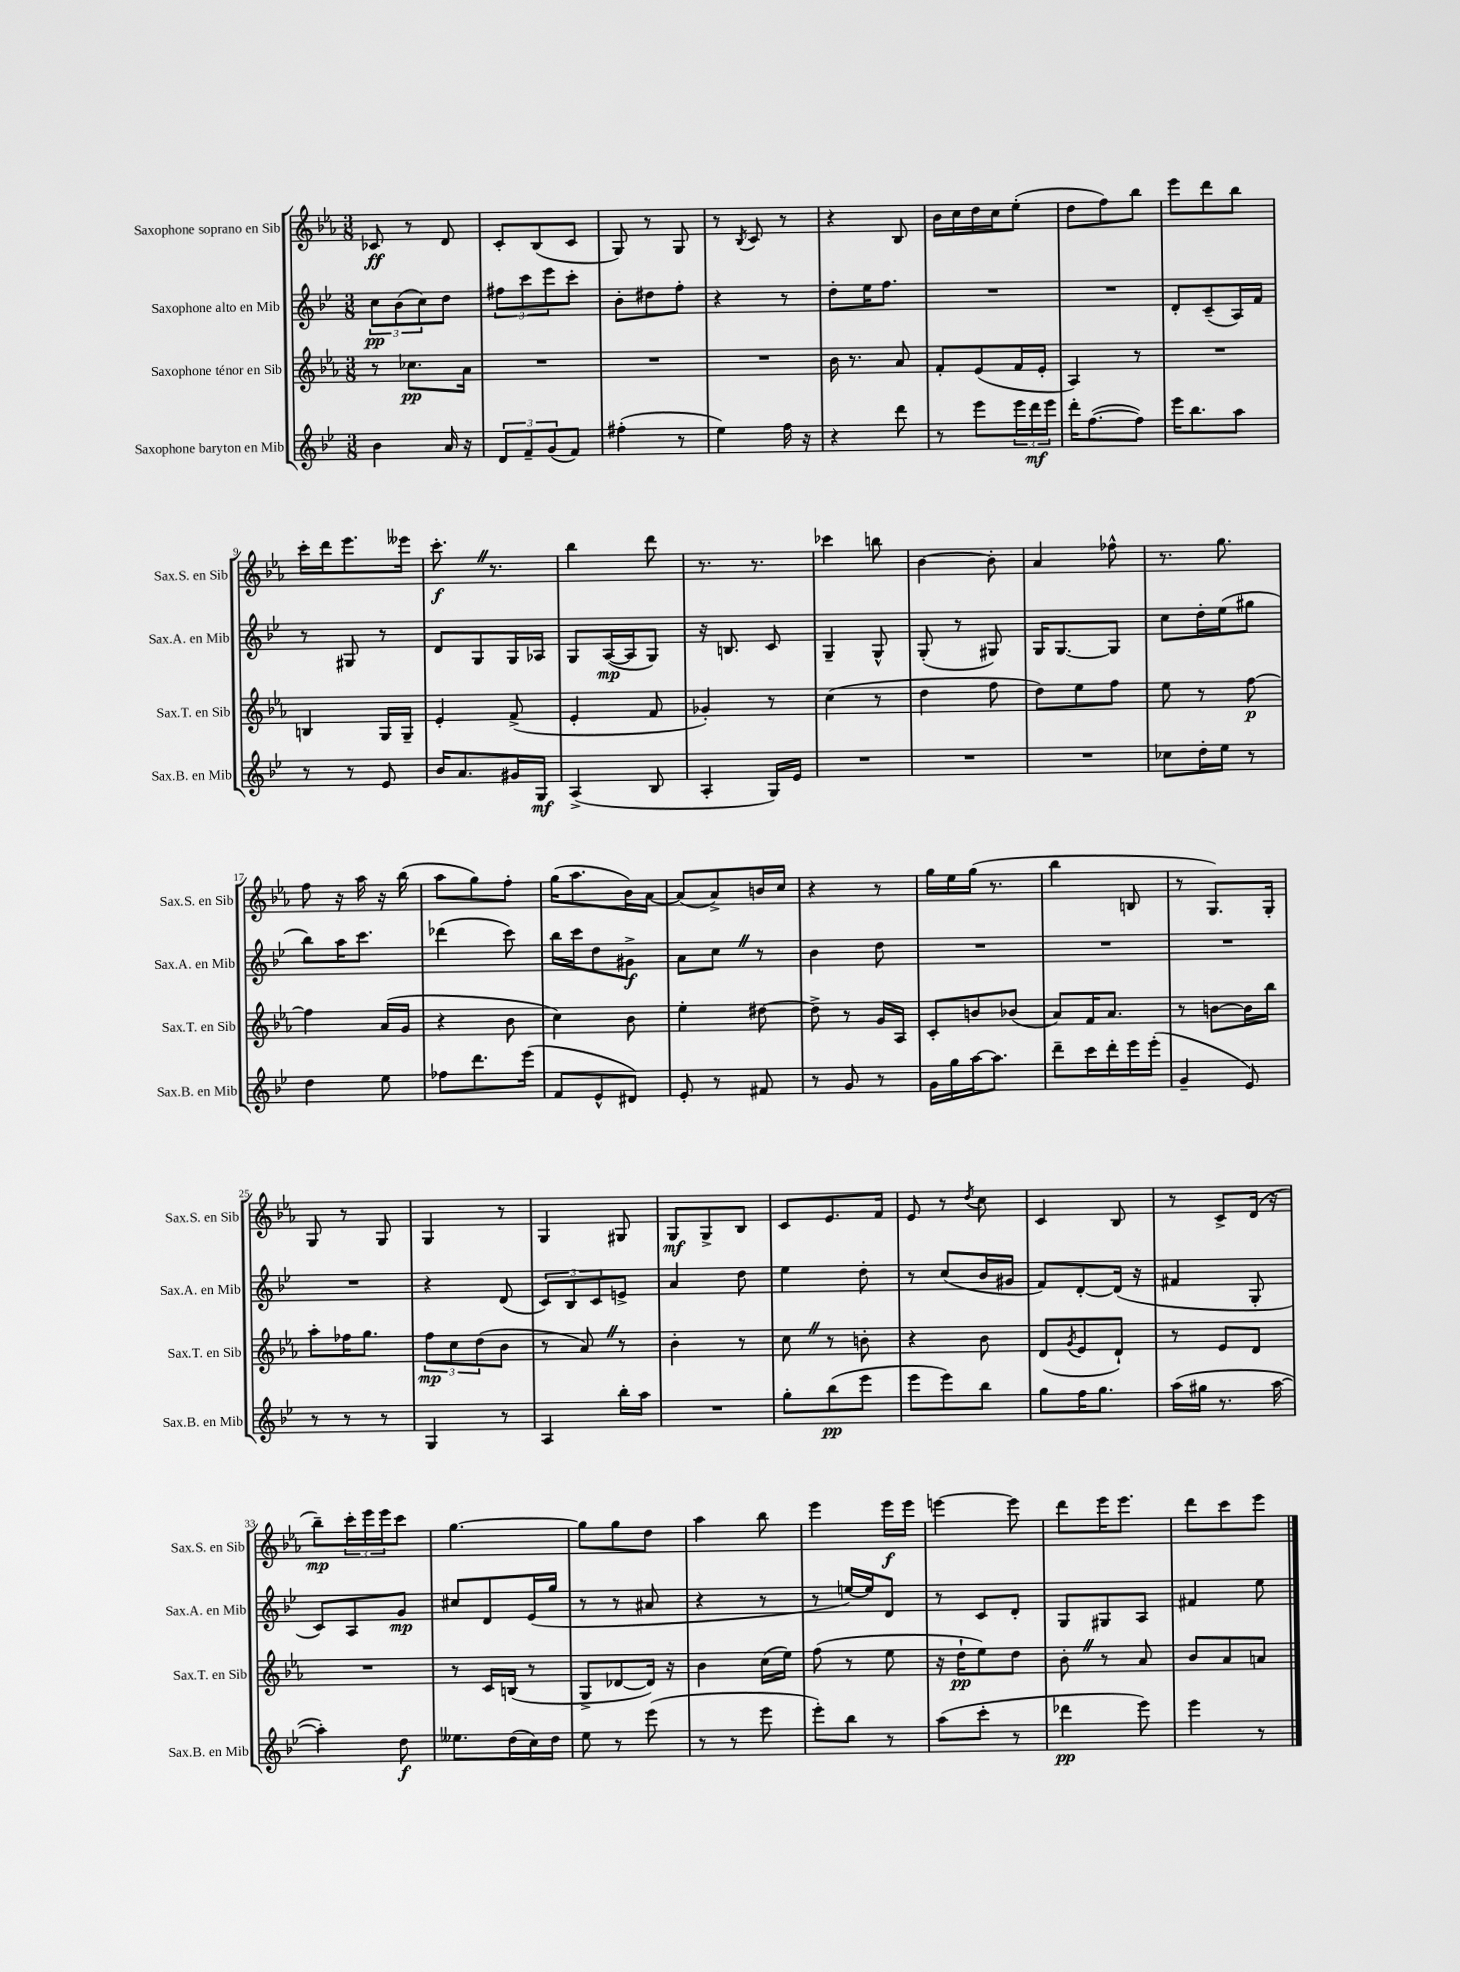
<<
\new StaffGroup <<
\new Staff = "s0" \with { instrumentName = "Saxophone soprano en Sib" shortInstrumentName = "Sax.S. en Sib" } {
    \clef treble \key ees \major \numericTimeSignature \time 3/8
    ces'8\ff r8 d'8 |
    c'8-. bes8( c'8 |
    g8) r8 g8 |
    r8 \acciaccatura { bes8 } c'8 r8 |
    r4 bes8 |
    bes'16 c''16 d''16 c''16 ees''8-.( |
    d''8 f''8) bes''8 |
    ees'''8 d'''8 bes''8 |
    c'''16-. d'''16 ees'''8. eeses'''16 |
    c'''8.-.\f \once \override BreathingSign.text = \markup { \musicglyph "scripts.caesura.straight" } \breathe r8. |
    bes''4 d'''8 |
    r8. r8. |
    ces'''4 b''8 |
    bes'4~ bes'8-. |
    aes'4 fes''8-^ |
    r8. g''8. |
    f''8 r16 aes''16 r16 bes''16( |
    aes''8 g''8) f''8-. |
    g''16( aes''8. bes'16) aes'16~ |
    aes'8( aes'8->) b'16 c''16 |
    r4 r8 |
    g''16 ees''16 g''16( r8. |
    bes''4 b8 |
    r8 g8.) g16-. |
    g8 r8 g8 |
    g4 r8 |
    g4 gis8 |
    g8\mf g8-> bes8 |
    c'8 ees'8. f'16 |
    ees'8 r8 \acciaccatura { d''8 } c''8 |
    c'4 bes8 |
    r8 c'8-> d'16( r16 |
    bes''8--\mp) \tuplet 3/2 { c'''16-. ees'''16 ees'''16 } c'''8 |
    g''4.~ |
    g''8 g''8 d''8 |
    aes''4 bes''8 |
    ees'''4 ees'''16\f ees'''16 |
    e'''4~ e'''8 |
    d'''8 ees'''16 ees'''8. |
    d'''8 c'''8 ees'''8 \bar "|." |
}
\new Staff = "s1" \with { instrumentName = "Saxophone alto en Mib" shortInstrumentName = "Sax.A. en Mib" } {
    \clef treble \key bes \major \numericTimeSignature \time 3/8
    \tuplet 3/2 { c''8\pp bes'8( c''8) } d''8 |
    \tuplet 3/2 { fis''8 c'''8 ees'''8 } c'''8-. |
    bes'8-. dis''8 f''8-. |
    r4 r8 |
    d''8-. ees''16 f''8. |
    R4. |
    R4. |
    d'8-. c'8--( a16) f'16 |
    r8 gis8 r8 |
    d'8 g8 g16 aes16 |
    g8 a16~\mp( a16 g8) |
    r16 b8. c'8 |
    g4-- g8-^ |
    g8-.( r8 gis8) |
    g16 g8.~ g8 |
    c''8 d''16-. ees''16( gis''8 |
    bes''8) a''16 c'''8. |
    des'''4( c'''8) |
    bes''16 c'''16 d''8 gis'8->\f |
    a'8 c''8 \once \override BreathingSign.text = \markup { \musicglyph "scripts.caesura.straight" } \breathe r8 |
    bes'4 d''8 |
    R4. |
    R4. |
    R4. |
    R4. |
    r4 d'8( |
    \tuplet 3/2 { c'8) bes8 c'8 } e'8-> |
    a'4 d''8 |
    ees''4 d''8-. |
    r8 c''8( bes'16 gis'16 |
    f'8) d'8~-. d'16( r16 |
    fis'4 g8-. |
    c'8) a8 g'8\mp |
    cis''8 d'8 ees'16( g''16 |
    r8 r8 ais'8 |
    r4 r8 |
    r8 e''16~) e''16 d'8 |
    r8 c'8 d'8-. |
    g8 gis8 a8 |
    fis'4 ees''8 \bar "|." |
}
\new Staff = "s2" \with { instrumentName = "Saxophone ténor en Sib" shortInstrumentName = "Sax.T. en Sib" } {
    \clef treble \key ees \major \numericTimeSignature \time 3/8
    r8 ces''8.\pp aes'16 |
    R4. |
    R4. |
    R4. |
    bes'16 r8. aes'8 |
    f'8-. ees'8( f'16 ees'16-. |
    aes4) r8 |
    R4. |
    b4 g16 g16-- |
    ees'4-. f'8->( |
    ees'4-. f'8 |
    ges'4-.) r8 |
    c''4( r8 |
    d''4 f''8 |
    d''8) ees''8 f''8 |
    ees''8 r8 f''8~\p |
    f''4 aes'16( g'16 |
    r4 bes'8 |
    c''4) bes'8 |
    ees''4-. dis''8~ |
    dis''8-> r8 g'16 aes16 |
    c'8-. b'8 bes'8( |
    aes'8) f'16 aes'8. |
    r8 b'8~ b'16 bes''16 |
    aes''8-. fes''16 g''8. |
    \tuplet 3/2 { f''8\mp c''8 d''8( } bes'8 |
    r8 aes'8) \once \override BreathingSign.text = \markup { \musicglyph "scripts.caesura.straight" } \breathe r8 |
    bes'4-. r8 |
    c''8 \once \override BreathingSign.text = \markup { \musicglyph "scripts.caesura.straight" } \breathe r8 b'8-. |
    r4 bes'8 |
    d'8( \acciaccatura { g'8 } ees'8 d'8-!) |
    r8 ees'8 d'8 |
    R4. |
    r8 c'16 b16( r8 |
    g8-> des'8~ des'16) r16 |
    bes'4 c''16( ees''16) |
    f''8( r8 ees''8 |
    r16 d''16-!\pp ees''8) d''8 |
    bes'8-. \once \override BreathingSign.text = \markup { \musicglyph "scripts.caesura.straight" } \breathe r8 aes'8 |
    bes'8 aes'8 a'8 \bar "|." |
}
\new Staff = "s3" \with { instrumentName = "Saxophone baryton en Mib" shortInstrumentName = "Sax.B. en Mib" } {
    \clef treble \key bes \major \numericTimeSignature \time 3/8
    bes'4 a'16 r16 |
    \tuplet 3/2 { d'8 f'8-- g'8( } f'8) |
    fis''4-.( r8 |
    ees''4) f''16 r16 |
    r4 d'''8 |
    r8 ees'''8 \tuplet 3/2 { ees'''16 d'''16\mf ees'''16 } |
    d'''16-. f''8.~( f''8) |
    ees'''16 bes''8. a''8 |
    r8 r8 ees'8 |
    bes'16 a'8. gis'16 g16\mf |
    a4->( bes8 |
    a4-. g16) ees'16 |
    R4. |
    R4. |
    R4. |
    ces''8 d''16-. ees''16 r8 |
    d''4 ees''8 |
    fes''8 d'''8. ees'''16( |
    f'8 ees'8-^ dis'8) |
    ees'8-. r8 fis'8 |
    r8 g'8 r8 |
    g'16 g''16 a''16~ a''8. |
    d'''8-- c'''16 d'''16-. ees'''16 ees'''16-.( |
    g'4-- ees'8) |
    r8 r8 r8 |
    g4 r8 |
    a4 bes''16-. a''16 |
    R4. |
    g''8-. bes''8\pp( ees'''8 |
    ees'''8 ees'''8) bes''8 |
    g''8 f''16 g''8. |
    a''16( gis''16 r8. a''16~ |
    a''4-.) d''8\f |
    eeses''8. d''16( c''16) d''16 |
    ees''8 r8 ees'''8( |
    r8 r8 ees'''8 |
    ees'''8-.) bes''8 r8 |
    a''8( c'''8-. r8 |
    des'''4\pp ees'''8) |
    ees'''4 r8 \bar "|." |
}
>>
>>
